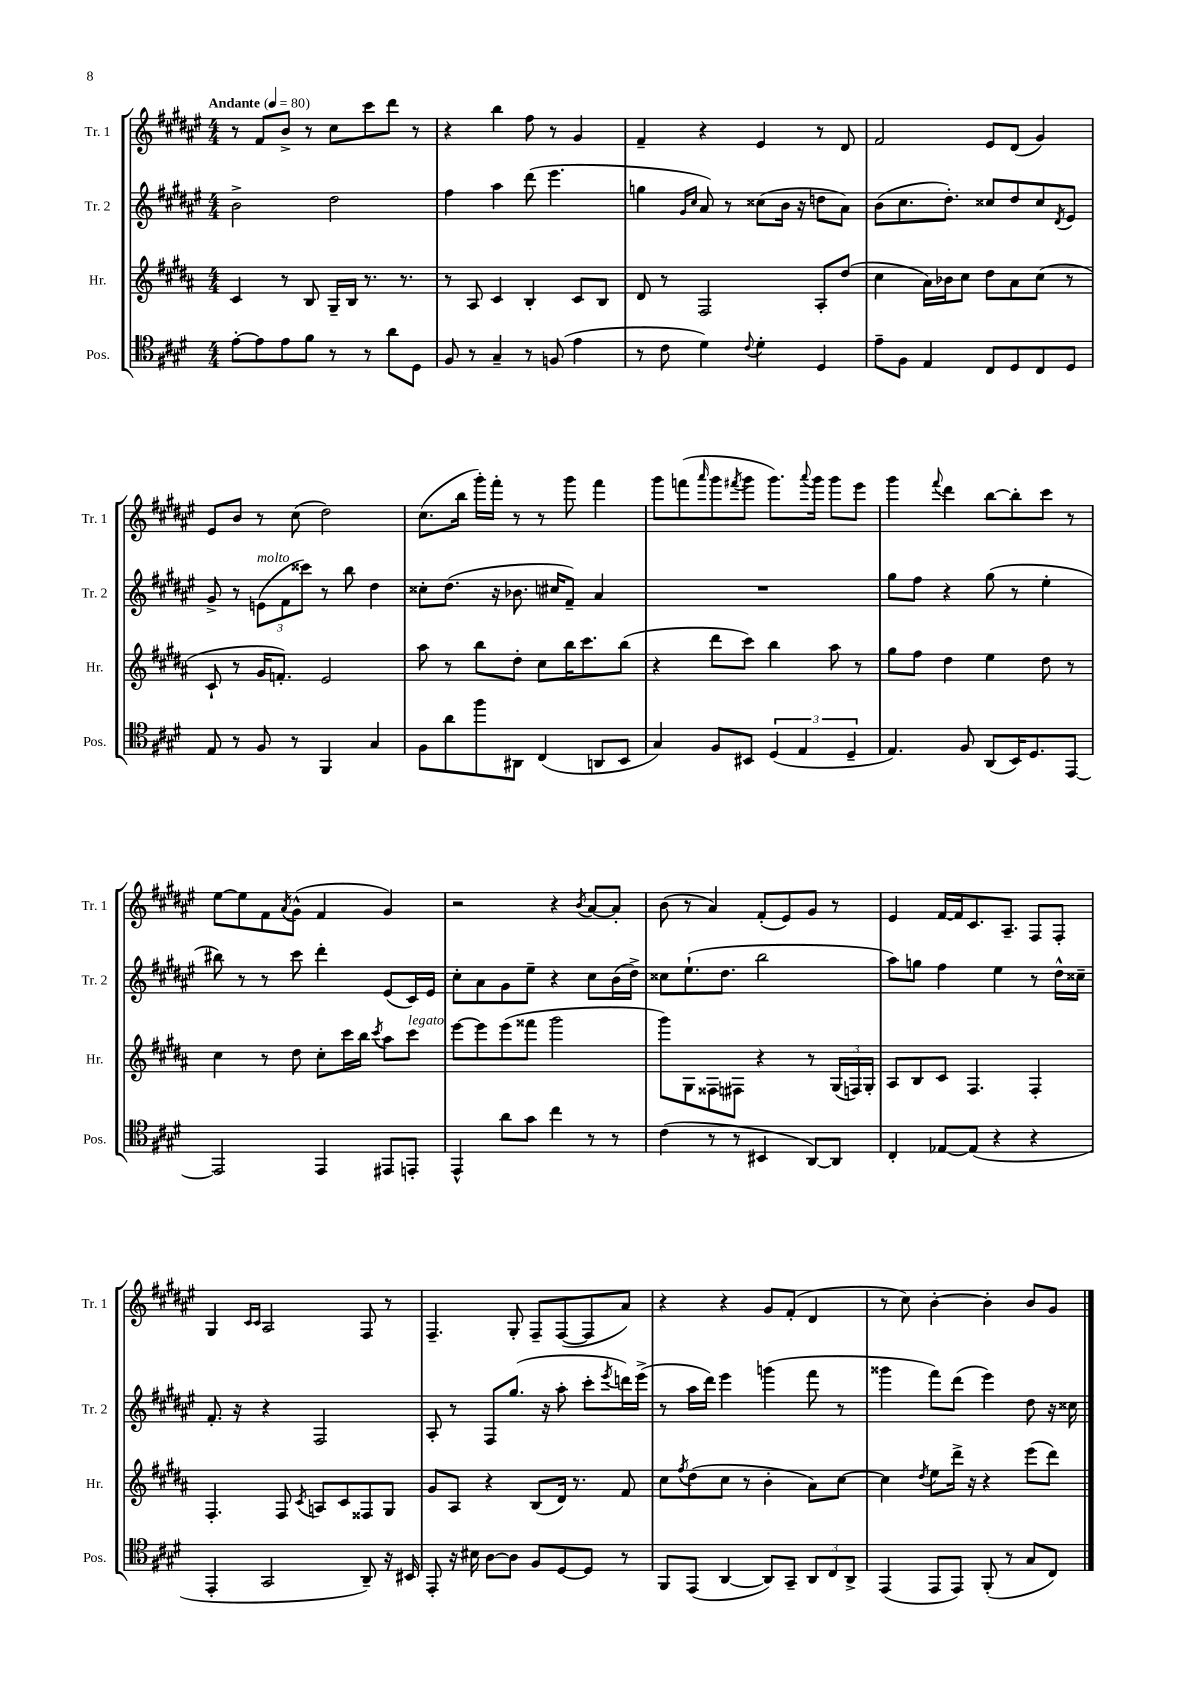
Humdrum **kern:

**kern	**kern	**kern	**kern
*part4	*part3	*part2	*part1
*staff4	*staff3	*staff2	*staff1
*I"Pos.	*I"Hr.	*I"Tr. 2	*I"Tr. 1
*I'Pos.	*I'Hr.	*I'Tr. 2	*I'Tr. 1
*clefC4	*clefG2	*clefG2	*clefG2
*k[f#c#g#d#]	*k[f#c#g#d#a#]	*k[f#c#g#d#a#e#]	*k[f#c#g#d#a#e#]
*M4/4	*M4/4	*M4/4	*M4/4
*MM80	*MM80	*MM80	*MM80
=1	=1	=1	=1
!	!	!	!LO:TX:a:B:t=Andante
[8e'\L	4c#/	2b^\	8r
8e\]	.	.	8f#/L
8e\	8r	.	8b^/J
8f#\J	8B/	.	8r
8r	16G#~/LL	2dd#\	8cc#\L
.	16B/JJ	.	.
8r	8.r	.	8ccc#\
8a\L	.	.	8ddd#\J
.	8.r	.	.
8D#\J	.	.	8r
=2	=2	=2	=2
8F#/	8r	4ff#\	4r
8r	8A#/	.	.
4G#~/	4c#/	4aa#\	4bb\
8r	4B'/	(8ddd#\	8ff#\
(8Fn/	.	4.eee#\	8r
4e\	8c#/L	.	4g#/
.	8B/J	.	.
=3	=3	=3	=3
8r	8d#/	4ggn\	4f#~/
8c#\	8r	.	.
.	.	16qqg#/LL	.
.	.	16qqcc#/JJ	.
4d#\)	2F#/	8a#/)	4r
.	.	8r	.
8qqc#/	.	.	.
4d#'\	.	(8cc##X\L	4e#/
.	.	16b\Jk	.
.	.	16r	.
4D#/	8A#'/L	8ddn\L	8r
.	(8dd#/J	8a#\J)	8d#/
=4	=4	=4	=4
8e~\L	4cc#\	(8b\L	2f#/
8F#\J	.	8.cc#\	.
4E/	16a#\LL)	.	.
.	16b-X\J	8.dd#'\J)	.
.	8cc#\J	.	.
8C#/L	8dd#\L	8cc##X/L	8e#/L
8D#/	8a#\	8dd#/	(8d#/J
8C#/	(8cc#\J	8cc##/	4g#/)
.	.	8qd#/	.
8D#/J	8r	8e#/J	.
!!LO:LB:g=z
=5	=5	=5	=5
8E/	8c#`/	8g#^/	8e#/L
8r	8r	8r	8b/J
!	!	!LO:TX:a:i:t=molto	!
8F#/	16g#/KL	(12en\L	8r
.	8.fn'/J)	.	.
.	.	12f#\	.
8r	.	.	(8cc#\
.	.	12ccc##X\J)	.
4FF#/	2e/	8r	2dd#\)
.	.	8bb\	.
4G#/	.	4dd#\	.
=6	=6	=6	=6
8F#\L	8aa#\	8cc##X'\L	(8.cc#\L
8a\	8r	(8.dd#\J	.
.	.	.	16bb\Jk
8ff#\	8bb\L	.	16ggg#'\LL)
.	.	16r	16fff#'\JJ
8AA#X\J	8dd#'\J	8.b-X\	8r
(4C#/	8cc#\L	.	8r
.	.	16cc#X/KL	.
.	16bb\K	8f#~/J)	8ggg#\
.	8.ccc#\	.	.
8AAn/L	.	4a#/	4fff#\
8BB/J	(8bb\J	.	.
=7	=7	=7	=7
4G#/)	4r	1r	8ggg#\L
.	.	.	(8fffn\
.	.	.	16qqaaa#/
8F#/L	8ddd#\L	.	8ggg#\
.	.	.	8qfff#X/
8BB#X/J	8ccc#\J)	.	8ggg#\J
(6D#/	4bb\	.	8.ggg#\L)
6E/	.	.	.
.	.	.	8qqaaa#/
.	.	.	16ggg#\Jk
.	8aa#\	.	8ggg#\L
6D#~/	.	.	.
.	8r	.	8eee#\J
=8	=8	=8	=8
4.E/)	8gg#\L	8gg#\L	4ggg#\
.	8ff#\J	8ff#\J	.
.	.	.	8qqfff#/
.	4dd#\	4r	4ddd#\
8F#/	.	.	.
(8AA/L	4ee\	(8gg#\	[8bb\L
16BB/K)	.	8r	8bb'\]
8.D#/	.	.	.
.	8dd#\	4ee#'\	8ccc#\J
[8EE/J	8r	.	8r
!!LO:LB:g=z
=9	=9	=9	=9
2EE/]	4cc#\	8bb#X\)	[8ee#\L
.	.	8r	8ee#\]
.	8r	8r	8f#\
.	.	.	8qa#/
.	8dd#\	8ccc#\	(8g#^^\J
4EE/	8cc#'\L	4ddd#'\	4f#/
.	16ccc#\L	.	.
.	16bb\JJ	.	.
.	8qccc#/	.	.
8EE#X/L	8aa#\L	(8e#/L	4g#/)
!	!LO:TX:a:i:t=legato	!	!
8EEn'/J	8ccc#\J	16c#/L)	.
.	.	16e#/JJ	.
=10	=10	=10	=10
4EE^^/	[8eee\L	8cc#'\L	2r
.	8eee\]	8a#\	.
8a\L	(8eee\	8g#\	.
8g#\J	8fff##X\J	8ee#~\J	.
4cc#\	2ggg#\	4r	4r
.	.	.	8qb/
8r	.	8cc#\L	[8a#/L
8r	.	(16b\L	8a#'/J]
.	.	16dd#^\JJ)	.
=11	=11	=11	=11
(4c#\	8ggg#\L)	8cc##X\L	(8b\
.	8G#\	(8.ee#`\	8r
8r	8F##X\	.	4a#/)
.	.	8.dd#\J	.
8r	8F#X\J	.	.
4BB#X/	4r	2bb\	(8f#'/L
.	.	.	8e#/)
[8AA/L)	8r	.	8g#/J
8AA/J]	(24G#/LL	.	8r
.	24Fn/)	.	.
.	24G#'/JJ	.	.
=12	=12	=12	=12
4C#'/	8A#/L	8aa#\L)	4e#/
.	8B/	8ggn\J	.
[8E-X/L	8c#/J	4ff#\	[16f#/LL
.	.	.	16f#/J]
(8E-/J]	4.F#/	.	8.c#/
4r	.	4ee#\	.
.	.	.	8.A#~/J
4r	4F#'/	8r	8F#/L
.	.	16dd#^^\LL	8F#'/J
.	.	16cc##X~\JJ	.
!!LO:LB:g=z
=13	=13	=13	=13
4EE'/	4.F#'/	8.f#'/	4G#/
.	.	16r	.
.	.	.	16qqc#/LL
.	.	.	16qqc#/JJ
2GG#/	.	4r	2A#/
.	8F#/	.	.
.	8qc#/	.	.
.	8An/L	2F#/	.
.	8c#/	.	.
8AA~/)	8F##X/	.	8F#/
16r	8G#/J	.	8r
16BB#X/	.	.	.
=14	=14	=14	=14
8EE'/	8g#/L	8A#'/	4.F#~/
16r	8A#/J	8r	.
16B#X\	.	.	.
[8A\L	4r	8F#/L	.
8A\J]	.	(8.gg#/J	8G#'/
8F#/L	(8B/L	.	8F#~/L
.	.	16r	.
[8D#/	16d#/Jk)	8aa#'\	([8F#/
.	8.r	.	.
8D#/J]	.	8ccc#'\L	8F#/]
.	.	8qeee#/	.
8r	8f#/	16dddn\L)	8a#/J)
.	.	(16eee#^\JJ	.
=15	=15	=15	=15
8FF#/L	8cc#\L	8r	4r
.	8qff#/	.	.
(8EE/J	(8dd#\	16aa#\LL	.
.	.	16ddd#\JJ)	.
[4AA/	8cc#\J	4eee#\	4r
.	8r	.	.
8AA/L])	4b'\	(4gggn\	8g#/L
8GG#~/J	.	.	(8f#'/J
12AA/L	8a#\L)	8fff#\	4d#/
12C#/	.	.	.
.	[8cc#\J	8r	.
12AA^/J	.	.	.
=16	=16	=16	=16
(4EE/	4cc#\]	4ggg##X\	8r
.	.	.	8cc#\)
.	8qdd#/	.	.
8EE/L	8ee\L	8fff#\L)	[4b'\
8EE/J)	16ddd#^\Jk	(8ddd#\J	.
.	16r	.	.
(8FF#'/	4r	4eee#\)	4b'\]
8r	.	.	.
8G#/L	(8eee\L	8dd#\	8b/L
8C#/J)	8ddd#\J)	16r	8g#/J
.	.	16cc##X\	.
==	==	==	==
*-	*-	*-	*-
